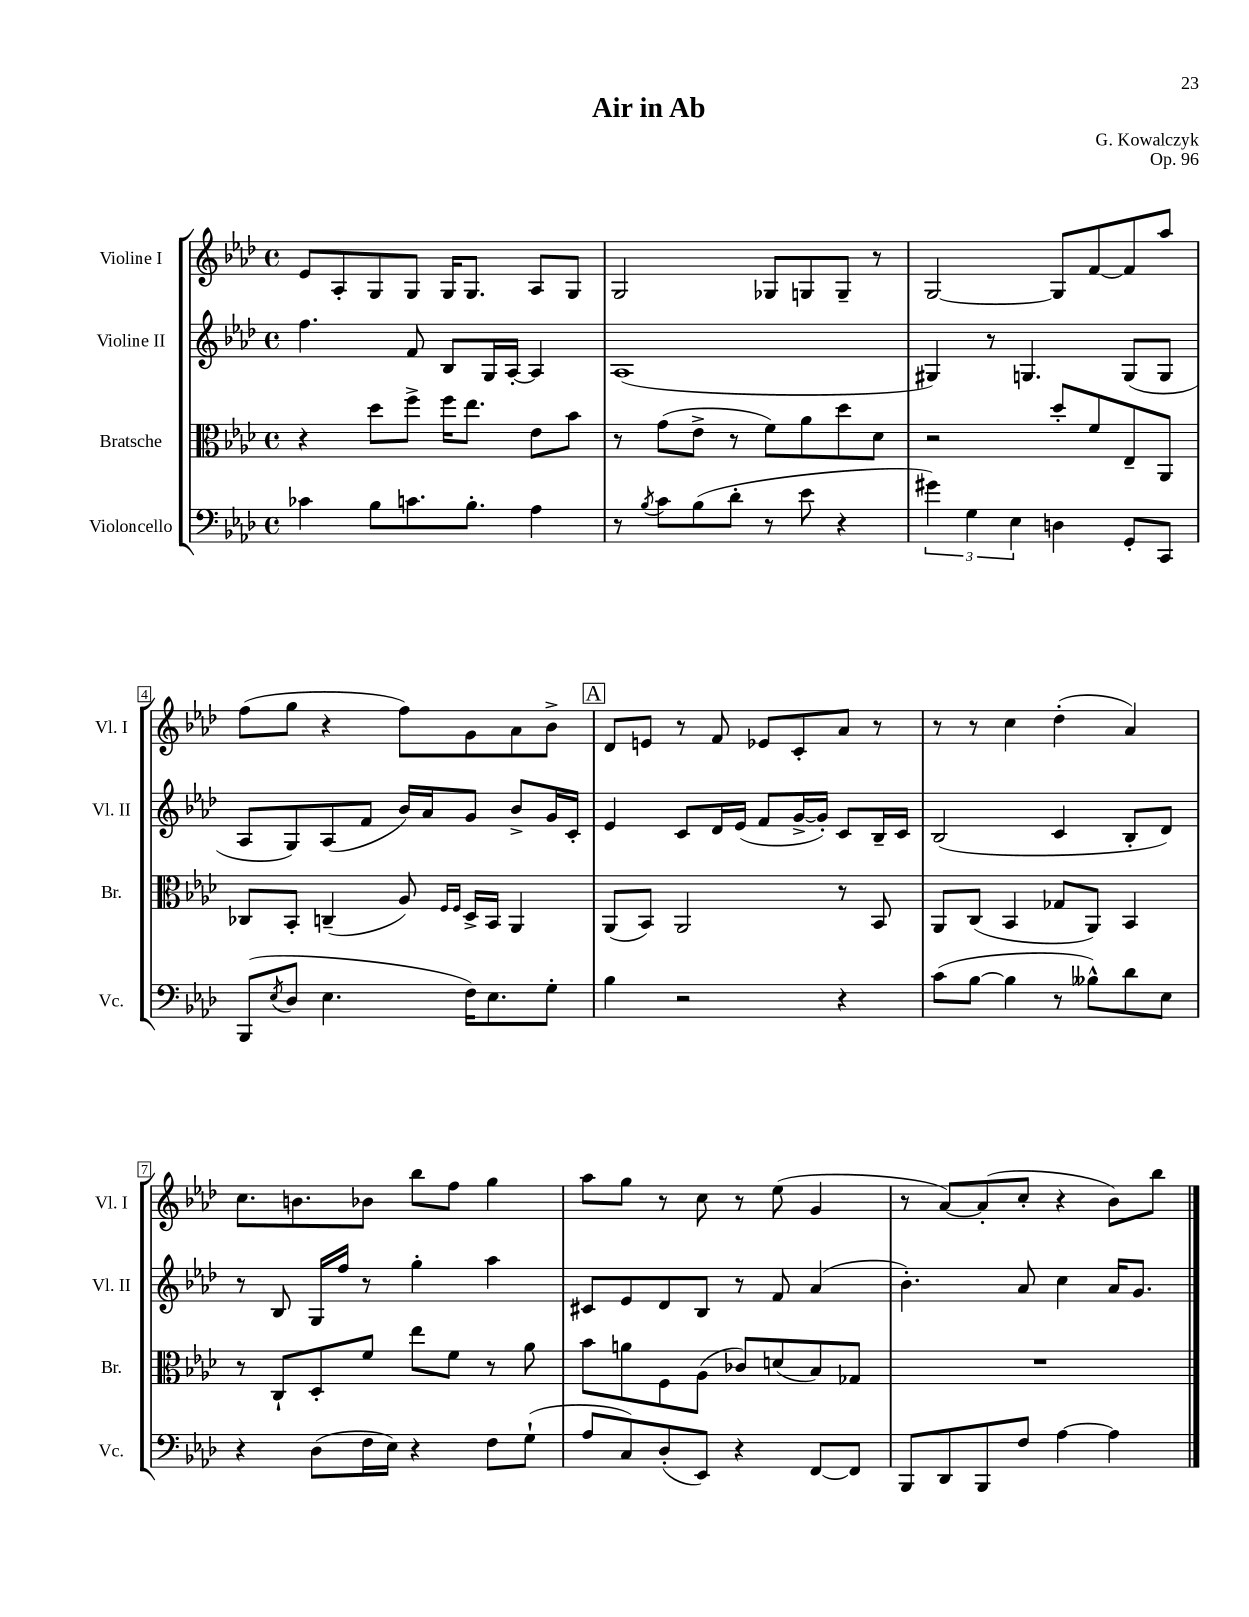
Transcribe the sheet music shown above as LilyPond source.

\header { title = "Air in Ab" composer = "G. Kowalczyk" opus = "Op. 96" }
<<
\new StaffGroup <<
\new Staff = "s0" \with { instrumentName = "Violine I" shortInstrumentName = "Vl. I" } {
    \clef treble \key aes \major \defaultTimeSignature \time 4/4
    ees'8 aes8-. g8 g8 g16 g8. aes8 g8 |
    g2 ges8 g8 g8-- r8 |
    g2~ g8 f'8~ f'8 aes''8 |
    f''8( g''8 r4 f''8) g'8 aes'8 bes'8-> |
    \mark \markup { \box "A" } des'8 e'8 r8 f'8 ees'8 c'8-. aes'8 r8 |
    r8 r8 c''4 des''4-.( aes'4) |
    c''8. b'8. bes'8 bes''8 f''8 g''4 |
    aes''8 g''8 r8 c''8 r8 ees''8( g'4 |
    r8 aes'8~) aes'8-.( c''8-. r4 bes'8) bes''8 \bar "|." |
}
\new Staff = "s1" \with { instrumentName = "Violine II" shortInstrumentName = "Vl. II" } {
    \clef treble \key aes \major \defaultTimeSignature \time 4/4
    f''4. f'8 bes8 g16 aes16~-. aes4 |
    aes1( |
    gis4) r8 g4. g8( g8 |
    aes8 g8) aes8( f'8 bes'16) aes'16 g'8 bes'8-> g'16 c'16-. |
    \mark \markup { \box "A" } ees'4 c'8 des'16 ees'16( f'8 g'16~-> g'16-.) c'8 bes16-- c'16 |
    bes2( c'4 bes8-. des'8) |
    r8 bes8 g16 f''16 r8 g''4-. aes''4 |
    cis'8 ees'8 des'8 bes8 r8 f'8 aes'4( |
    bes'4.-.) aes'8 c''4 aes'16 g'8. \bar "|." |
}
\new Staff = "s2" \with { instrumentName = "Bratsche" shortInstrumentName = "Br." } {
    \clef alto \key aes \major \defaultTimeSignature \time 4/4
    r4 des''8 f''8-> f''16 ees''8. ees'8 bes'8 |
    r8 g'8( ees'8-> r8 f'8) aes'8 des''8 des'8 |
    r2 des''8-. f'8 ees8-- aes,8 |
    ces8 bes,8-. c4--( aes8) \grace { f16 f16 } des16-> bes,16 aes,4 |
    \mark \markup { \box "A" } aes,8( bes,8) aes,2 r8 bes,8 |
    aes,8 c8( bes,4 ges8 aes,8) bes,4 |
    r8 c8-! des8-. f'8 ees''8 f'8 r8 aes'8 |
    bes'8 a'8 f8 aes8( ces'8) d'8( bes8) ges8 |
    R1 \bar "|." |
}
\new Staff = "s3" \with { instrumentName = "Violoncello" shortInstrumentName = "Vc." } {
    \clef bass \key aes \major \defaultTimeSignature \time 4/4
    ces'4 bes8 c'8. bes8.-. aes4 |
    r8 \acciaccatura { bes8 } c'8 bes8( des'8-. r8 ees'8 r4 |
    \tuplet 3/2 { gis'4) g4 ees4 } d4 g,8-. c,8 |
    bes,,8( \acciaccatura { ees8 } des8 ees4. f16) ees8. g8-. |
    \mark \markup { \box "A" } bes4 r2 r4 |
    c'8( bes8~ bes4 r8 beses8-^) des'8 ees8 |
    r4 des8( f16 ees16) r4 f8 g8-!( |
    aes8 c8) des8-.( ees,8) r4 f,8~ f,8 |
    bes,,8 des,8 bes,,8 f8 aes4~ aes4 \bar "|." |
}
>>
>>
\layout { \context { \Score \override BarNumber.stencil = #(make-stencil-boxer 0.1 0.3 ly:text-interface::print) } }
